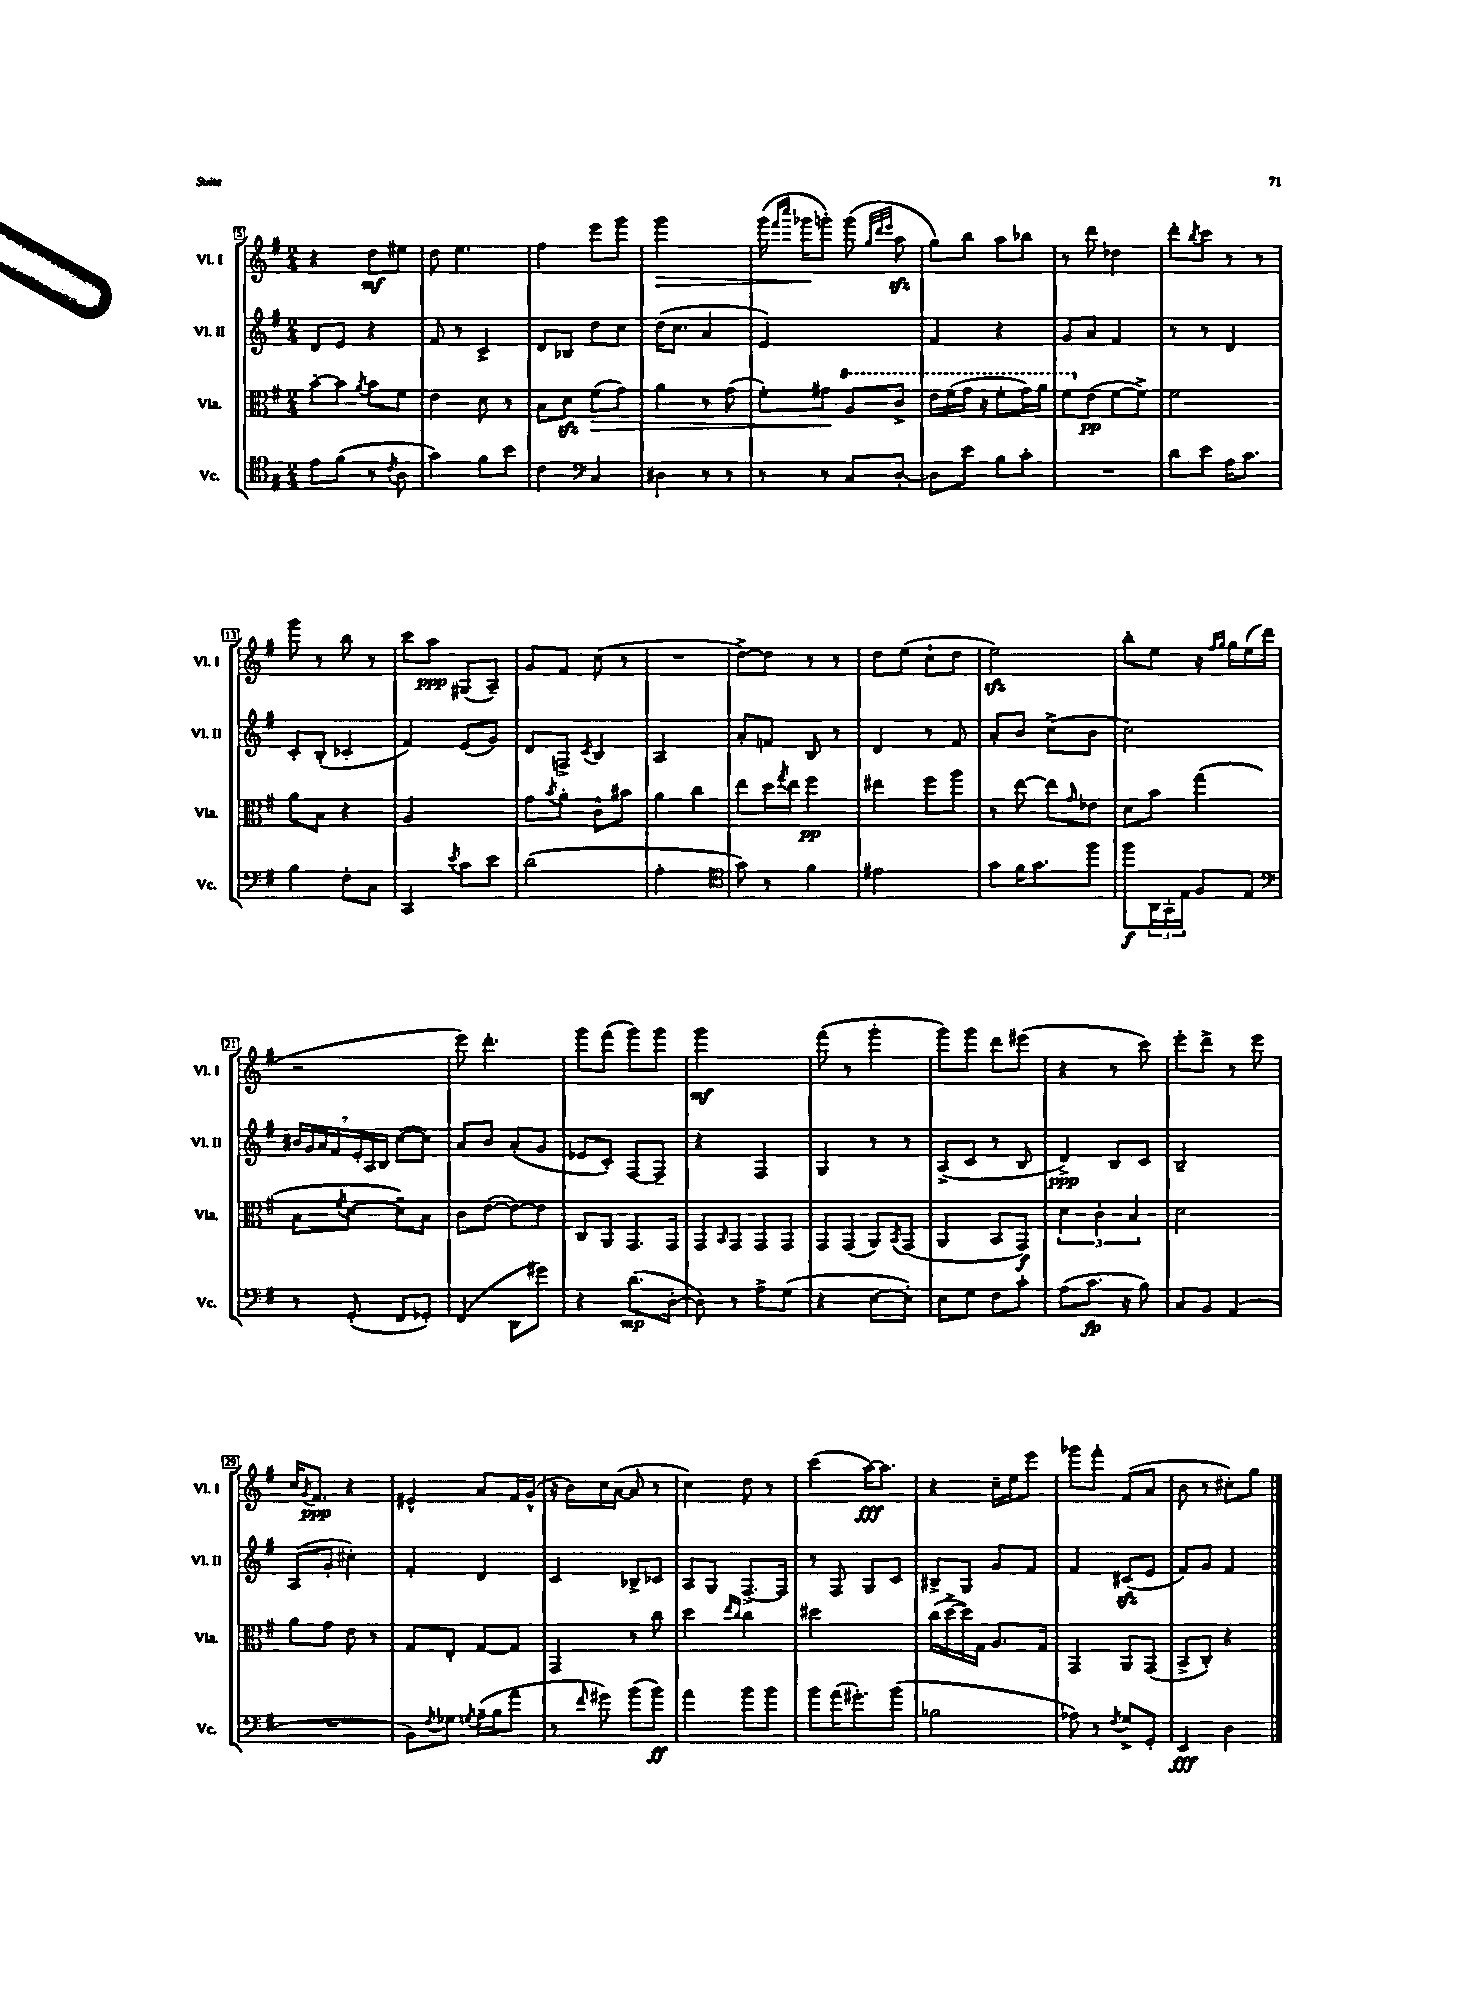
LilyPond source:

<<
\new StaffGroup <<
\new Staff = "s0" \with { instrumentName = "Vl. I" shortInstrumentName = "Vl. I" } {
    \clef treble \key g \major \numericTimeSignature \time 2/4
    r4 d''8\mf eis''8 |
    d''8 e''4. |
    fis''4 e'''8 g'''8 |
    g'''2\> |
    g'''16( \grace { fis'''16 c''''16 } ges'''16\! g'''8-.) g'''8( \grace { g''32 d'''32 e'''32 } a''8\sfz |
    g''8) b''8 a''8 bes''8 |
    r8 d'''8 des''4 |
    d'''8-. \acciaccatura { b''8 } c'''8 r8 r8 |
    g'''8 r8 b''8 r8 |
    c'''8 a''8\ppp gis8( a8--) |
    g'8 fis'8 c''8( r8 |
    R2 |
    d''8~->) d''8 r8 r8 |
    d''8 e''8( c''8-! d''8 |
    e''2\sfz) |
    b''8-. e''8 r16 \grace { fis''16 g''16 } g''16 e''16( d'''16 |
    r2 |
    e'''8) d'''4.-. |
    g'''8 fis'''8( g'''8) g'''8 |
    g'''2\mf |
    fis'''8( r8 g'''4-. |
    g'''8) g'''8 d'''8 eis'''8( |
    r4 r8 c'''8) |
    e'''8-. d'''8-> r8 e'''8 |
    c''16 \acciaccatura { g'8 } fis'8.\ppp r4 |
    eis'4-^ a'8 fis'16 g'16-^( |
    r16 b'16) c''16 a'16~( a'8 r8 |
    c''4) d''8 r8 |
    c'''4( a''16~\fff) a''8. |
    r4 c''16-- e''16 e'''8 |
    ges'''8 fis'''8-. fis'8( a'8 |
    b'8 r8 cis''8-.) g''8 \bar "|." |
}
\new Staff = "s1" \with { instrumentName = "Vl. II" shortInstrumentName = "Vl. II" } {
    \clef treble \key g \major \numericTimeSignature \time 2/4
    d'8 e'8 r4 |
    fis'8 r8 c'4-> |
    d'8 bes8 d''8 c''8 |
    d''16( c''8. a'4 |
    e'2) |
    fis'4 r4 |
    g'8 a'8 fis'4 |
    r8 r8 d'4 |
    c'8-. b8-.( ces'4-. |
    fis'4) e'8( g'8) |
    d'8 f8-> \acciaccatura { c'8 } b4 |
    a2 |
    a'8-. f'8 b8 r8 |
    d'4 r8 fis'8 |
    a'8-. b'8 c''8->( b'8 |
    c''2) |
    \tuplet 7/4 { bis'16 g'16 a'16 fis'16 e'16-. a16 b16 } c''8~( c''8) |
    a'8 b'8 a'8-.( g'8 |
    ees'8 c'8-.) fis8~ fis8-- |
    r4 fis4 |
    g4 r8 r8 |
    a8->( c'8 r8 b8 |
    d'4->\ppp) b8 c'8 |
    b2-- |
    a8( g'8-. cis''4-.) |
    fis'4-. d'4 |
    c'4 bes8-> ces'8 |
    a8 g8 fis8.~-> fis16 |
    r8 fis8 g8 c'8 |
    bis8-> g8 g'8 fis'8 |
    fis'4 cis'8\sfz( e'8 |
    fis'8) g'8 fis'4 \bar "|." |
}
\new Staff = "s2" \with { instrumentName = "Vla." shortInstrumentName = "Vla." } {
    \clef alto \key g \major \numericTimeSignature \time 2/4
    b'8~-. b'8 \acciaccatura { a'8 } b'8 fis'8 |
    e'4 d'8 r8 |
    b8 d'8\sfz fis'8\>( g'8) |
    a'4 r8 g'8( |
    fis'8-.) gis'8\! \ottava #1 a'8 c''8-> |
    e''16 fis''16( g''16 r16 fis''8-. g''16) a''16 |
    fis''8 \ottava #0 e'8\pp( fis'8~ fis'8->) |
    fis'2 |
    a'8 b8 r4 |
    a2 |
    g'8 \acciaccatura { b'8 } a'8-. c'8-^ bis'8 |
    a'4 c''4 |
    e''8 d''16 \acciaccatura { g''8 } e''16 fis''4\pp |
    eis''4 fis''8 a''8 |
    r8 e''8~ e''8 \grace { g'16 } ees'8 |
    d'8 b'8 g''4( |
    b8 \acciaccatura { fis'8 } d'8~ d'8--) b8 |
    c'8 e'8~( e'8~) e'8 |
    c8 a,8 g,8. g,16 |
    g,8 \grace { b,16 } g,8 g,8 g,8 |
    g,8 g,8( a,8) \acciaccatura { b,8 } g,8( |
    a,4 b,8 g,8\f) |
    \tuplet 3/2 { d'4 c'4-. b4 } |
    d'2 |
    a'8 g'8 e'8 r8 |
    g8 e8-. g8~ g8 |
    g,4 r8 c''8 |
    d''4 \grace { e''16 c''16 } c''4 |
    dis''2 |
    c''16( d''16~-> d''16) g16 a8. g16 |
    g,4 a,8 g,8( |
    b,8-> c8-.) r4 \bar "|." |
}
\new Staff = "s3" \with { instrumentName = "Vc." shortInstrumentName = "Vc." } {
    \clef tenor \key g \major \numericTimeSignature \time 2/4
    e'8 fis'8( r8 \acciaccatura { c'8 } a8 |
    g'4) fis'8 b'8 |
    c'4 \clef bass c4 |
    dis4 r8 r8 |
    r8 r8 c8 d8~-. |
    d8 e'8 b8 c'8-. |
    R2 |
    d'8 e'8 a16 c'8. |
    b4 fis8-. c8 |
    c,4 \acciaccatura { e'8 } c'8 e'8 |
    d'2( |
    a2-. |
    \clef tenor g'8) r8 fis'4 |
    eis'2 |
    g'8 fis'16 g'8. fis''8 |
    fis''8\f \tuplet 3/2 { a,16 g,16-. e16 } fis8 e8 |
    \clef bass r8 g,8-.( fis,8 ges,8-.) |
    fis,4( d,8 gis'8) |
    r4 d'8.\mp( d16~-. |
    d8) r8 a8-> g8( |
    r4 e8~ e8-.) |
    e8 g8 fis8 c'8-. |
    a8( c'8.\fp r16 b8) |
    c8 b,8 a,4( |
    R2 |
    b,8) \acciaccatura { fis8 } ges8 \acciaccatura { g8 } a16--( b16 a'8 |
    r8 \grace { fis'16 } gis'8) b'8( b'8\ff) |
    a'4 b'8 b'8 |
    b'8 a'16( gis'8.-.) b'8( |
    bes2 |
    aes8) r8 \acciaccatura { fis8 } g8-> g,8-. |
    e,4\fff d4 \bar "|." |
}
>>
>>
\layout { \context { \Score currentBarNumber = #5 \override BarNumber.stencil = #(make-stencil-boxer 0.1 0.3 ly:text-interface::print) } }
